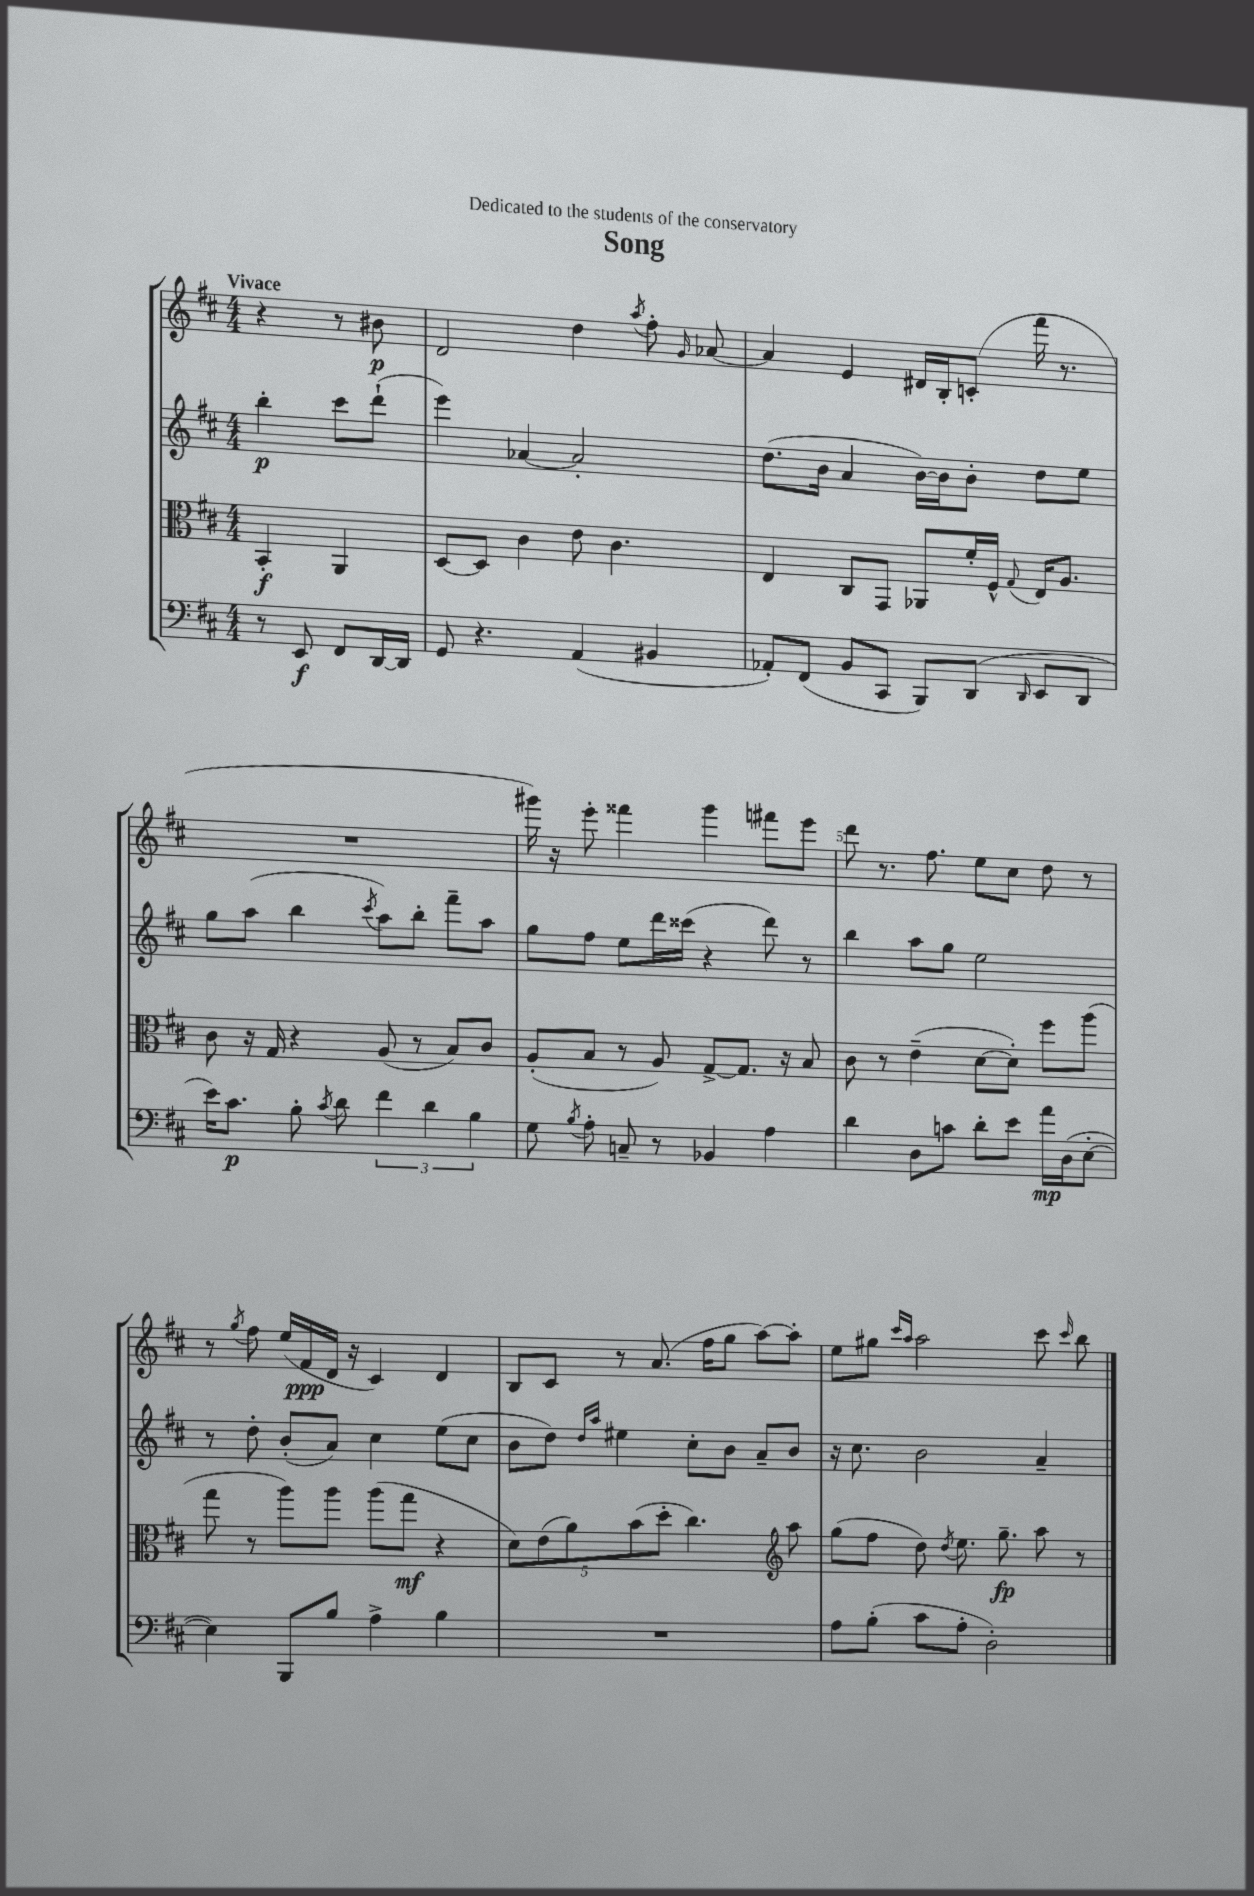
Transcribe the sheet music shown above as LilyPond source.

\header { title = "Song" dedication = "Dedicated to the students of the conservatory" }
<<
\new StaffGroup <<
\new Staff = "s0" {
    \clef treble \key d \major \numericTimeSignature \time 4/4 \partial 2 \tempo "Vivace"
    \autoBeamOff r4 r8 bis'8\p |
    d'2 d''4 \acciaccatura { a''8 } fis''8-. \grace { g'16 } aes'8~ |
    aes'4 e'4 dis'16[ b16-. c'8]-.( fis'''16 r8. |
    R1 |
    gis'''16) r16 e'''8-. fisis'''4 gis'''4 fis'''8[ e'''8] |
    d'''8 r8. fis''8. e''8[ cis''8] d''8 r8 |
    r8 \acciaccatura { g''8 } fis''8 e''16[( fis'16\ppp d'16] r16 cis'4) d'4 |
    b8[ cis'8] r8 a'8.( fis''16[ g''8] a''8[~) a''8]-. |
    e''8[ gis''8] \grace { cis'''16[ a''16] } a''2 cis'''8 \grace { cis'''16 } b''8 \bar "|." |
}
\new Staff = "s1" {
    \clef treble \key d \major \numericTimeSignature \time 4/4 \partial 2
    \autoBeamOff b''4-.\p cis'''8[ d'''8]-!( |
    e'''4) aes'4~ aes'2-. |
    d''8.[( b'16] a'4 b'16[~) b'16 b'8]-. d''8[ e''8] |
    g''8[ a''8]( b''4 \acciaccatura { cis'''8 } a''8[) b''8]-. fis'''8[-- a''8] |
    g''8[ fis''8] e''8[ d'''16 cisis'''16]( r4 d'''8) r8 |
    b''4 a''8[ g''8] e''2 |
    r8 d''8-. b'8[-.( a'8]) cis''4 e''8[( cis''8] |
    b'8[ d''8]) \grace { d''16[ a''16] } eis''4 cis''8[-. b'8] a'8[-- b'8] |
    r16 cis''8. b'2 a'4-- \bar "|." |
}
\new Staff = "s2" {
    \clef alto \key d \major \numericTimeSignature \time 4/4 \partial 2
    \autoBeamOff b,4-.\f a,4 |
    d8[~ d8] cis'4 e'8 cis'4. |
    e4 cis8[ g,8] aes,8[ fis'16-. fis16]-^ \appoggiatura { g8 } e16[ a8.] |
    cis'8 r16 g16 r4 a8( r8 b8[) cis'8] |
    a8[-.( b8] r8 a8) g8[~-> g8.] r16 b8 |
    cis'8 r8 e'4--( d'8[~ d'8]-.) fis''8[ a''8]( |
    g''8 r8 a''8[) a''8] a''8[( g''8]\mf r4 |
    \tuplet 5/4 { d'8[) e'8( a'8) b'8( d''8]-. } cis''4.) \clef treble a''8 |
    g''8[( fis''8] d''8) \acciaccatura { d''8 } e''8. g''8.--\fp a''8 r8 \bar "|." |
}
\new Staff = "s3" {
    \clef bass \key d \major \numericTimeSignature \time 4/4 \partial 2
    \autoBeamOff r8 e,8\f fis,8[ d,16~ d,16] |
    g,8 r4. a,4( bis,4 |
    aes,8[-.) fis,8]( b,8[ cis,8] b,,8[) d,8]( \grace { d,16 } e,8[ d,8] |
    e'16[) cis'8.]\p b8-. \acciaccatura { cis'8 } d'8 \tuplet 3/2 { fis'4 d'4 b4 } |
    g8 \acciaccatura { b8 } a8-. c8-- r8 bes,4 a4 |
    d'4 d8[ c'8] d'8[-. e'8] a'16[\mp d16( e8]~-. |
    e4) b,,8[ b8] a4-> b4 |
    R1 |
    a8[ b8]-.( cis'8[ a8]-. d2-.) \bar "|." |
}
>>
>>
\layout { \context { \Score \override BarNumber.break-visibility = ##(#f #t #t) barNumberVisibility = #(every-nth-bar-number-visible 5) } }
